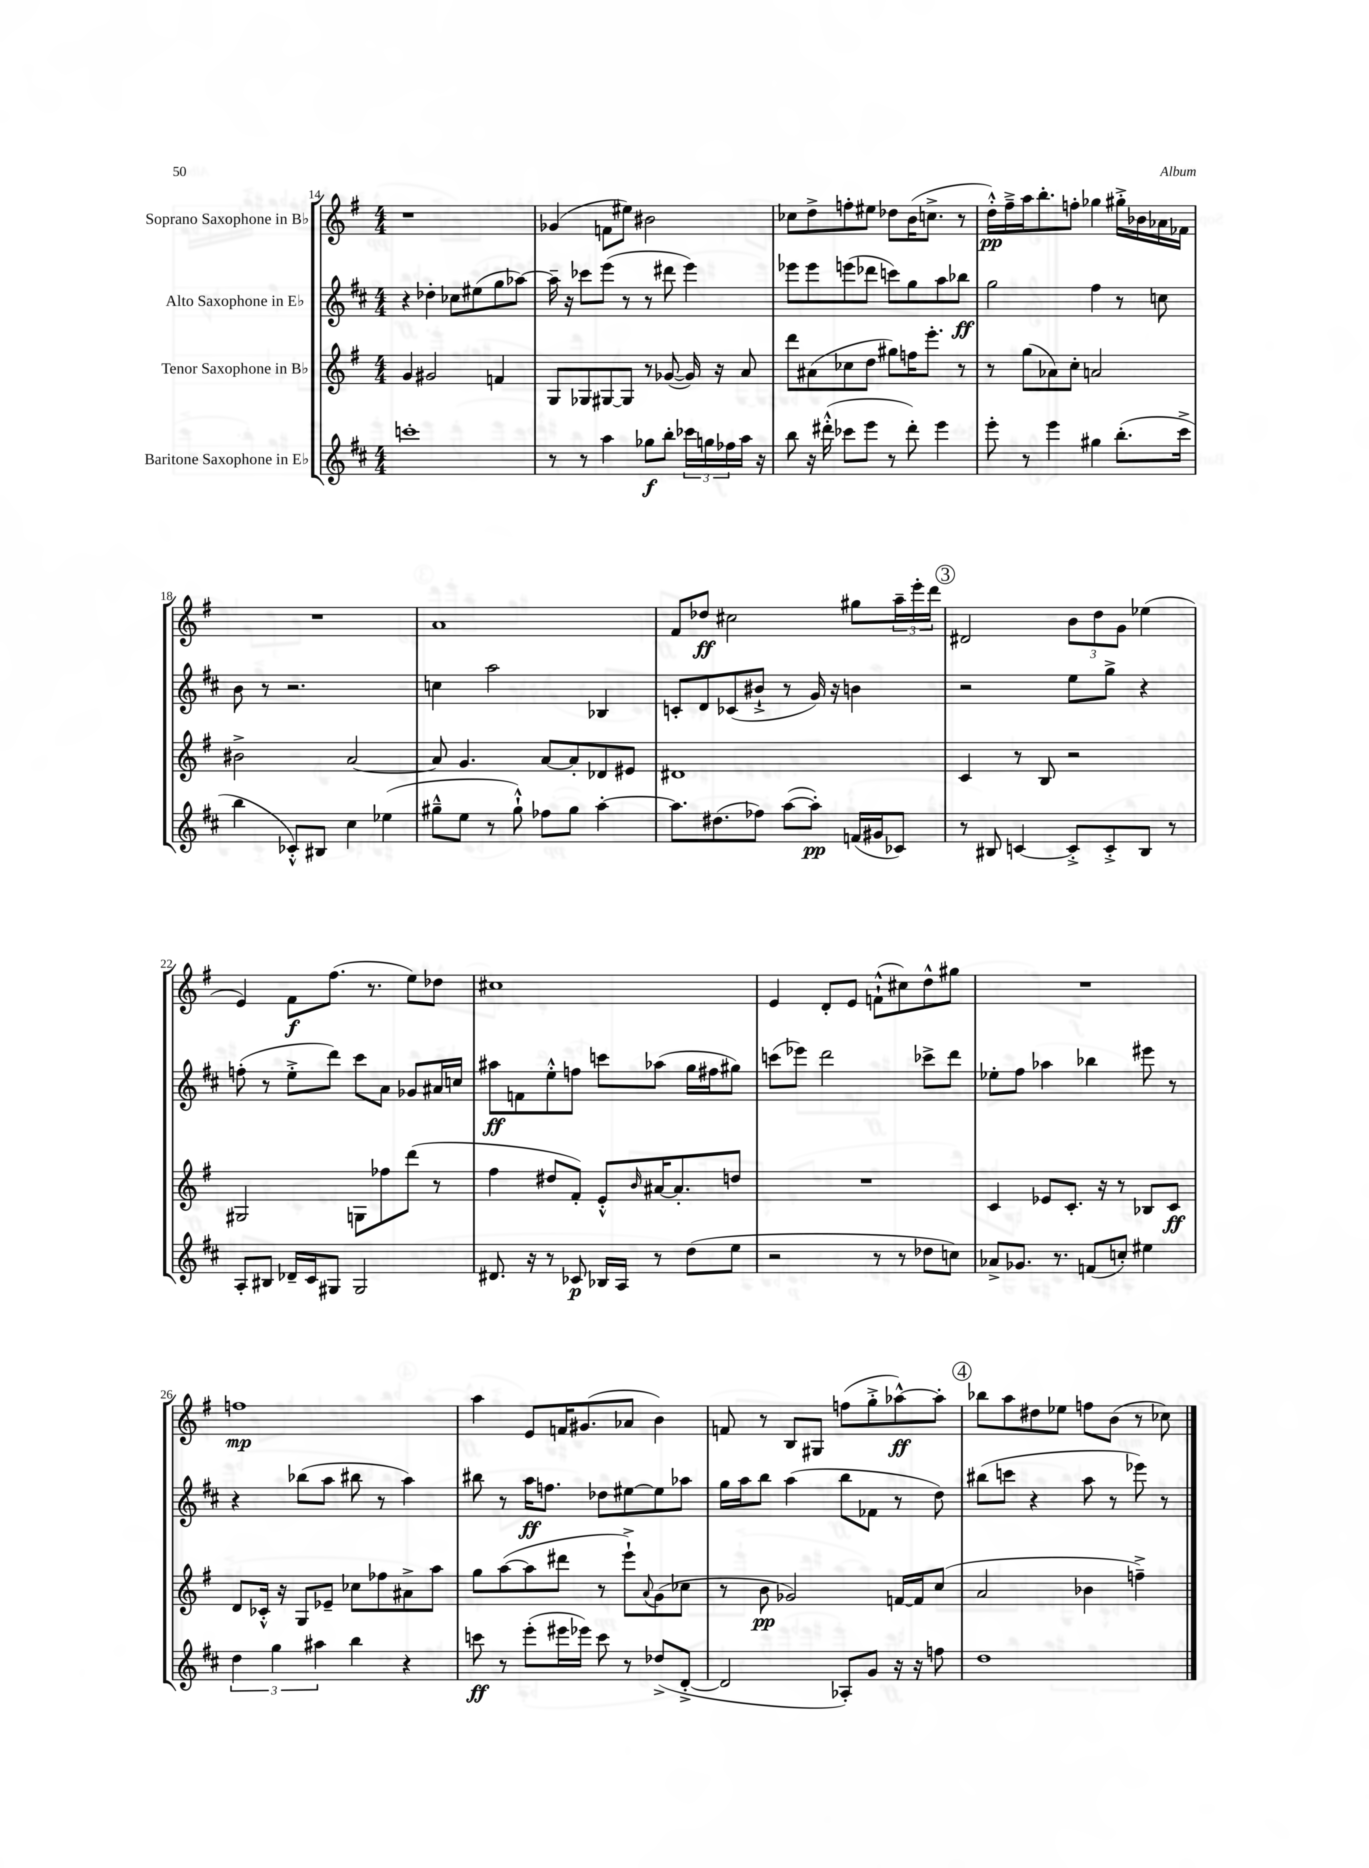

**kern	**dynam	**kern	**dynam	**kern	**dynam	**kern	**dynam
*part4	*part4	*part3	*part3	*part2	*part2	*part1	*part1
*staff4	*staff4	*staff3	*staff3	*staff2	*staff2	*staff1	*staff1
*I"Baritone Saxophone in E♭	*	*I"Tenor Saxophone in B♭	*	*I"Alto Saxophone in E♭	*	*I"Soprano Saxophone in B♭	*
*clefG2	*	*clefG2	*	*clefG2	*	*clefG2	*
*k[f#c#]	*	*k[f#]	*	*k[f#c#]	*	*k[f#]	*
*M4/4	*	*M4/4	*	*M4/4	*	*M4/4	*
=14	=14	=14	=14	=14	=14	=14	=14
1cccn'	.	4g/	.	4r	.	1r	.
.	.	2g#X/	.	4dd-X'\	.	.	.
.	.	.	.	8cc-X\L	.	.	.
.	.	.	.	(8ee#X\	.	.	.
.	.	4fn/	.	8gg\	.	.	.
.	.	.	.	[8aa-X\J)	.	.	.
=15	=15	=15	=15	=15	=15	=15	=15
8r	.	8G/L	.	16aa-~\]	.	(4g-X/	.
.	.	.	.	16r	.	.	.
8r	.	8G-X/	.	8ccc-X\L	.	.	.
4aa\	.	[8G#X/	.	(8eee\J	.	8fn\L	.
.	.	8G#/J]	.	8r	.	8ee#X\J)	.
8gg-X\L	f	8r	.	8r	.	2b#X\	.
8bb'\J	.	([8g-X/	.	8ddd#X\	.	.	.
24ccc-X\LL	.	16g-/])	.	4eee\)	.	.	.
24ggn\	.	.	.	.	.	.	.
.	.	16r	.	.	.	.	.
24ff-X\	.	.	.	.	.	.	.
16aa\JJ	.	8a/	.	.	.	.	.
16r	.	.	.	.	.	.	.
=16	=16	=16	=16	=16	=16	=16	=16
8bb\	.	8ddd\L	.	8eee-X\L	.	8cc-X\L	.
16r	.	(8a#X\	.	8eee-\	.	8dd^\	.
(16ddd#X'^^\	.	.	.	.	.	.	.
8ccc-X\L	.	8cc-X\	.	(8eeen\	.	8ffn'\	.
8eee\J	.	8dd\J	.	8ddd-X\J	.	8ee#X\J	.
8r	.	8gg#X\L)	.	8cccn\L)	.	8dd-X\L	.
8ddd#'\)	.	16ffn\K	.	8gg\	.	(16b\K	.
.	.	8.eee'\J	.	.	.	8.ccn^\J	.
4eee\	.	.	.	8aa\	.	.	.
.	.	8r	.	8bb-X\J	ff	8r	.
=17	=17	=17	=17	=17	=17	=17	=17
8eee'\	.	8r	.	2gg\	.	16dd'^^\LL)	pp
.	.	.	.	.	.	16ff#~^\	.
8r	.	(8gg\L	.	.	.	16aa\J	.
.	.	.	.	.	.	8.bb'\	.
4eee\	.	8a-X\)	.	.	.	.	.
.	.	8cc'\J	.	.	.	8ffn'\J	.
4gg#X\	.	2an/	.	4ff#\	.	4gg-X\	.
(8.bb'\L	.	.	.	8r	.	16gg#X'^\LL	.
.	.	.	.	.	.	16b-X\	.
.	.	.	.	8ccn\	.	16a-X\	.
16ccc#^\Jk	.	.	.	.	.	16f-X\JJ	.
!!LO:LB:g=z
=18	=18	=18	=18	=18	=18	=18	=18
4bb\	.	2b#X^\	.	8b\	.	1r	.
.	.	.	.	8r	.	.	.
8c-X'^^/L)	.	.	.	2.r	.	.	.
8B#X/J	.	.	.	.	.	.	.
4cc#\	.	[2a/	.	.	.	.	.
(4ee-X\	.	.	.	.	.	.	.
=19	=19	=19	=19	=19	=19	=19	=19
8gg#X~^^\L	.	8a/]	.	4ccn\	.	1a	.
8ee\J	.	4.g/	.	.	.	.	.
8r	.	.	.	2aa\	.	.	.
8gg#`^^\)	.	.	.	.	.	.	.
8ff-X\L	.	[8a/L	.	.	.	.	.
8gg#\J	.	8a'/]	.	.	.	.	.
[4aa'\	.	8d-X/	.	4B-X/	.	.	.
.	.	8e#X/J	.	.	.	.	.
=20	=20	=20	=20	=20	=20	=20	=20
8.aa\L]	.	1d#X	.	8cn'/L	.	8f#/L	.
.	.	.	.	8d/	.	8dd-X/J	ff
(8.dd#X\	.	.	.	.	.	.	.
.	.	.	.	(8c-X/	.	2cc#X\	.
8ff-X\J)	.	.	.	8b#X`^/J	.	.	.
([8aa\L	.	.	.	8r	.	.	.
8aa'\J])	pp	.	.	16g/)	.	.	.
.	.	.	.	16r	.	.	.
(16fn/LL	.	.	.	4bn\	.	8gg#X\L	.
16g#X/J	.	.	.	.	.	.	.
8c-X/J)	.	.	.	.	.	24aa~\L	.
.	.	.	.	.	.	24eee'\	.
.	.	.	.	.	.	24ddd\JJ	.
!!LO:REH:place=s1:t=3
=21	=21	=21	=21	=21	=21	=21	=21
8r	.	4c/	.	2r	.	2d#X/	.
8B#X/	.	.	.	.	.	.	.
[4cn/	.	8r	.	.	.	.	.
.	.	8B/	.	.	.	.	.
8c'^/L]	.	2r	.	8ee\L	.	12b\L	.
.	.	.	.	.	.	12dd\	.
8c'^/	.	.	.	8gg^\J	.	.	.
.	.	.	.	.	.	12g\J	.
8B#/J	.	.	.	4r	.	(4ee-X\	.
8r	.	.	.	.	.	.	.
!!LO:LB:g=z
=22	=22	=22	=22	=22	=22	=22	=22
8A'/L	.	2G#X/	.	(8ffn'\	.	4e/)	.
8B#X/J	.	.	.	8r	.	.	.
16d-X~/LL	.	.	.	8ee'^\L	.	8f#\L	f
16c#/J	.	.	.	.	.	.	.
8G#X/J	.	.	.	8ddd\J)	.	(8.ff#\J	.
2G#/	.	8Gn\L	.	8ccc#\L	.	.	.
.	.	.	.	.	.	8.r	.
.	.	8ff-X\	.	8a\J	.	.	.
.	.	(8ddd\J	.	8g-X/L	.	8ee\L)	.
.	.	8r	.	16a#X/L	.	8dd-X\J	.
.	.	.	.	16ccn/JJ	.	.	.
=23	=23	=23	=23	=23	=23	=23	=23
8.d#X/	.	4ff#\	.	8aa#X\L	ff	1cc#X	.
.	.	.	.	8fn\	.	.	.
16r	.	.	.	.	.	.	.
8r	.	8dd#X/L	.	8ee'^^\	.	.	.
8c-X/	p	8f#'/J)	.	8ffn\J	.	.	.
16B-X/LL	.	8e'^^/L	.	8cccn\L	.	.	.
16A/JJ	.	.	.	.	.	.	.
.	.	16qqb/	.	.	.	.	.
8r	.	[16a#X/K	.	(8aa-X\J	.	.	.
.	.	8.a#'/]	.	.	.	.	.
(8dd\L	.	.	.	16gg\LL	.	.	.
.	.	.	.	16ff#X\J	.	.	.
8ee\J	.	8ddn/J	.	8gg#X\J)	.	.	.
=24	=24	=24	=24	=24	=24	=24	=24
2r	.	1r	.	(8cccn\L	.	4e/	.
.	.	.	.	8eee-X\J)	.	.	.
.	.	.	.	2ddd\	.	8d'/L	.
.	.	.	.	.	.	8e/J	.
8r	.	.	.	.	.	(8fn`^^\L	.
8r	.	.	.	.	.	8cc#X\)	.
8dd-X\L	.	.	.	8ccc-X^\L	.	8dd^^\	.
8ccn\J)	.	.	.	8ddd\J	.	8gg#X\J	.
=25	=25	=25	=25	=25	=25	=25	=25
8a-X^/L	.	4c/	.	8ee-X'\L	.	1r	.
8.g-X/J	.	.	.	8ff#\J	.	.	.
.	.	8e-X/L	.	4aa-X\	.	.	.
8.r	.	.	.	.	.	.	.
.	.	8.c'/J	.	.	.	.	.
(8fn/L	.	.	.	4bb-X\	.	.	.
.	.	16r	.	.	.	.	.
8ccn'/J)	.	8r	.	.	.	.	.
4ee#X\	.	8B-X/L	.	8eee#X\	.	.	.
.	.	8c/J	ff	8r	.	.	.
!!LO:LB:g=z
=26	=26	=26	=26	=26	=26	=26	=26
6dd\	.	8d/L	.	4r	.	1ffn	mp
.	.	16c-X'^^/Jk	.	.	.	.	.
6gg\	.	.	.	.	.	.	.
.	.	16r	.	.	.	.	.
.	.	8G/L	.	(8bb-X\L	.	.	.
6aa#X\	.	.	.	.	.	.	.
.	.	8e-X~/J	.	8aa\J	.	.	.
4bb\	.	8cc-X\L	.	8bb#X\	.	.	.
.	.	8ff-X\	.	8r	.	.	.
4r	.	8a#X^\	.	4aa\)	.	.	.
.	.	8aa\J	.	.	.	.	.
=27	=27	=27	=27	=27	=27	=27	=27
8cccn\	ff	8gg\L	.	8bb#X\	.	4aa\	.
8r	.	([8aa\	.	8r	.	.	.
(8eee'\L	.	8aa\]	.	16aa\KL	ff	8e/L	.
.	.	.	.	8.ffn\J	.	.	.
16eee#X\L	.	8ddd#X\J	.	.	.	16fn/K	.
16eee-X\JJ)	.	.	.	.	.	(8.g#X/	.
8ccc\	.	8r	.	8dd-X\L	.	.	.
8r	.	8eee`^\L)	.	[8ee#X\	.	8a-X/J	.
.	.	8qqa/	.	.	.	.	.
(8dd-X^/L	.	(8g\	.	8ee#\]	.	4b\)	.
[8d'^/J	.	8cc-X\J	.	8aa-X\J	.	.	.
=28	=28	=28	=28	=28	=28	=28	=28
2d/]	.	8r	.	16gg\LL	.	8fn/	.
.	.	.	.	16aa\J	.	.	.
.	.	8b\	pp	8bb\J	.	8r	.
.	.	2g-X/)	.	(4aa\	.	8B/L	.
.	.	.	.	.	.	8G#X/J	.
8A-X'/L)	.	.	.	8bb\L	.	(8ffn\L	.
8g/J	.	.	.	8f-X\J	.	8gg'^\	.
16r	.	[16fn/LL	.	8r	.	[8aa-X^^\)	ff
16r	.	16f/J]	.	.	.	.	.
8ffn\	.	(8cc/J	.	8dd\)	.	8aa-'\J]	.
!!LO:REH:place=s1:t=4
=29	=29	=29	=29	=29	=29	=29	=29
1dd	.	2a/	.	(8bb#X\L	.	8bb-X\L	.
.	.	.	.	8cccn\J	.	8aa\	.
.	.	.	.	4r	.	8dd#X\	.
.	.	.	.	.	.	8ee-X\J	.
.	.	4b-X\	.	8aa\	.	8ffn\L	.
.	.	.	.	8r	.	(8b\J	.
.	.	4ffn~^\)	.	8eee-X\)	.	8r	.
.	.	.	.	8r	.	8cc-X\)	.
==	==	==	==	==	==	==	==
*-	*-	*-	*-	*-	*-	*-	*-
